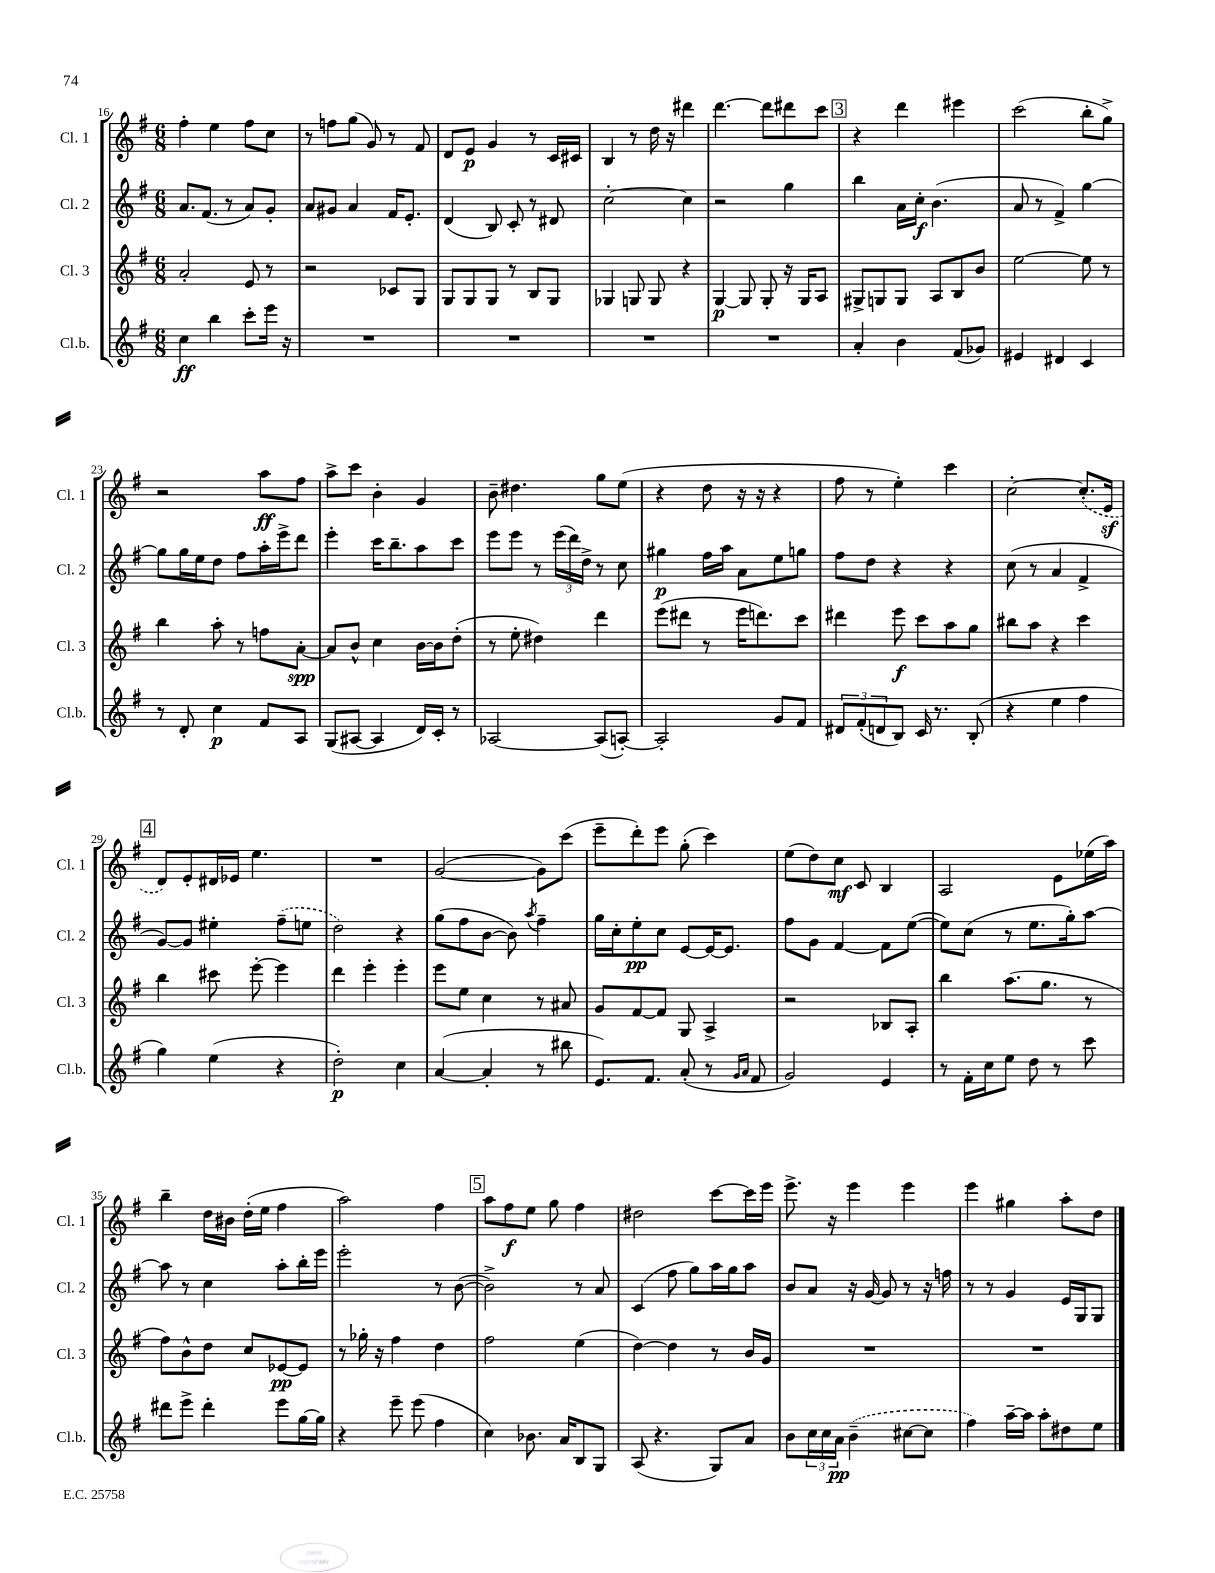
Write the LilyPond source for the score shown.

<<
\new StaffGroup <<
\new Staff = "s0" \with { instrumentName = "Cl. 1" shortInstrumentName = "Cl. 1" } {
    \clef treble \key g \major \numericTimeSignature \time 6/8
    fis''4-. e''4 fis''8 c''8 |
    r8 f''8 g''8( g'8) r8 fis'8 |
    d'8 e'8\p g'4 r8 c'16 cis'16 |
    b4 r8 d''16 r16 dis'''4 |
    d'''4.~ d'''8 dis'''8 c'''8 |
    \mark \markup { \box "3" } r4 d'''4 eis'''4 |
    c'''2( b''8-. g''8->) |
    r2 a''8\ff fis''8 |
    a''8-> c'''8 b'4-. g'4 |
    b'8-- dis''4. g''8 e''8( |
    r4 d''8 r16 r16 r4 |
    fis''8 r8 e''4-.) c'''4 |
    c''2~-. \once \slurDashed c''8.-.( e'16\sf |
    \mark \markup { \box "4" } d'8) e'8-. dis'16 ees'16 e''4. |
    R2. |
    g'2~( g'8) c'''8( |
    e'''8-- d'''8-.) e'''8 g''8-.( c'''4) |
    e''8( d''8) c''8\mf c'8 b4 |
    a2 e'8 ees''16( a''16) |
    b''4-- d''16 bis'16 d''16-.( e''16 fis''4 |
    a''2) fis''4 |
    \mark \markup { \box "5" } a''8 fis''8\f e''8 g''8 fis''4 |
    dis''2 c'''8~ c'''16 e'''16 |
    e'''8.-> r16 e'''4 e'''4 |
    e'''4 gis''4 a''8-. d''8 \bar "|." |
}
\new Staff = "s1" \with { instrumentName = "Cl. 2" shortInstrumentName = "Cl. 2" } {
    \clef treble \key g \major \numericTimeSignature \time 6/8
    a'8. fis'8.( r8 a'8) g'8-. |
    a'8 gis'8 a'4 fis'16 e'8.-. |
    d'4( b8) c'8-. r8 dis'8 |
    c''2~-. c''4 |
    r2 g''4 |
    \mark \markup { \box "3" } b''4 a'16 c''16-.\f b'4.( |
    a'8 r8 fis'4->) g''4~ |
    g''8 g''16 e''16 d''8 fis''8 a''16-. e'''16-> d'''8 |
    e'''4-. c'''16 b''8.-- a''8 c'''8 |
    e'''8 e'''8 r8 \tuplet 3/2 { e'''16( d'''16) d''16-> } r8 c''8 |
    gis''4\p fis''16 a''16 a'8 e''8 g''8 |
    fis''8 d''8 r4 r4 |
    c''8( r8 a'4 fis'4-> |
    \mark \markup { \box "4" } g'8~) g'8 eis''4-. \once \slurDashed fis''8--( e''8 |
    d''2) r4 |
    g''8( fis''8 b'8~ b'8) \acciaccatura { a''8 } fis''4-- |
    g''16 c''16-. e''8-.\pp c''8 e'8~ e'16~ e'8. |
    fis''8 g'8 fis'4~ fis'8 e''8~( |
    e''8) c''8( r8 e''8. g''16-.) a''8~ |
    a''8 r8 c''4 a''8-. b''16-. e'''16 |
    e'''2-. r8 b'8~( |
    \mark \markup { \box "5" } b'2->) r8 a'8 |
    c'4( fis''8 g''8) a''16 g''16 a''8 |
    b'8 a'8 r16 g'16~ g'8 r8 r16 f''16 |
    r8 r8 g'4 e'16 g16 g8 \bar "|." |
}
\new Staff = "s2" \with { instrumentName = "Cl. 3" shortInstrumentName = "Cl. 3" } {
    \clef treble \key g \major \numericTimeSignature \time 6/8
    a'2-. e'8 r8 |
    r2 ces'8 g8 |
    g8 g8 g8 r8 b8 g8 |
    ges4 g8 g8 r4 |
    g4~\p g8 g8-. r16 g16 a8 |
    \mark \markup { \box "3" } gis8-> g8 g8 a8 b8 b'8 |
    e''2~ e''8 r8 |
    b''4 a''8-. r8 f''8 a'8~-.\spp |
    a'8 b'8-^ c''4 b'16~ b'16 d''8-.( |
    r8 e''8-. dis''4) d'''4 |
    e'''8( dis'''8 r8 e'''16 d'''8.) c'''8 |
    dis'''4 e'''8\f c'''8 a''8 g''8 |
    bis''8 a''8 r4 c'''4 |
    \mark \markup { \box "4" } b''4 cis'''8 e'''8~-. e'''4 |
    d'''4 e'''4-. e'''4-. |
    e'''8 e''8 c''4 r8 ais'8 |
    g'8 fis'8~ fis'8 g8 a4-> |
    r2 bes8 a8-. |
    b''4 a''8.( g''8. r8 |
    fis''8) b'8-^ d''8 c''8 ees'8~\pp ees'8 |
    r8 ges''16-. r16 fis''4 d''4 |
    \mark \markup { \box "5" } fis''2 e''4( |
    d''4~) d''4 r8 b'16 g'16 |
    R2. |
    R2. \bar "|." |
}
\new Staff = "s3" \with { instrumentName = "Cl.b." shortInstrumentName = "Cl.b." } {
    \clef treble \key g \major \numericTimeSignature \time 6/8
    c''4\ff b''4 c'''8-. e'''16 r16 |
    R2. |
    R2. |
    R2. |
    R2. |
    \mark \markup { \box "3" } a'4-. b'4 fis'8( ges'8) |
    eis'4 dis'4 c'4 |
    r8 d'8-. c''4\p fis'8 a8 |
    g8( ais8~ ais4 d'16) c'16-. r8 |
    aes2~ aes8( a8~-.) |
    a2-. g'8 fis'8 |
    \tuplet 3/2 { dis'8 fis'8-.( d'8 } b8) c'16 r8. b8-.( |
    r4 e''4 fis''4 |
    \mark \markup { \box "4" } g''4) e''4( r4 |
    d''2-.\p) c''4 |
    a'4~( a'4-. r8 bis''8 |
    e'8.) fis'8. a'8-.( r8 \grace { g'16 a'16 } fis'8 |
    g'2) e'4 |
    r8 fis'16-. c''16 e''8 d''8 r8 c'''8 |
    dis'''8 e'''8-> dis'''4-. e'''8 g''16~ g''16 |
    r4 e'''8-- e'''8( fis''4 |
    \mark \markup { \box "5" } c''4) bes'8. a'16 b8 g8 |
    a8( r4. g8) a'8 |
    b'8 \tuplet 3/2 { c''16 c''16 a'16\pp } \once \slurDashed b'4--( cis''8~ cis''8 |
    fis''4) a''16~-- a''16 a''8-. dis''8 e''8 \bar "|." |
}
>>
>>
\layout { \context { \Score currentBarNumber = #16 } }
